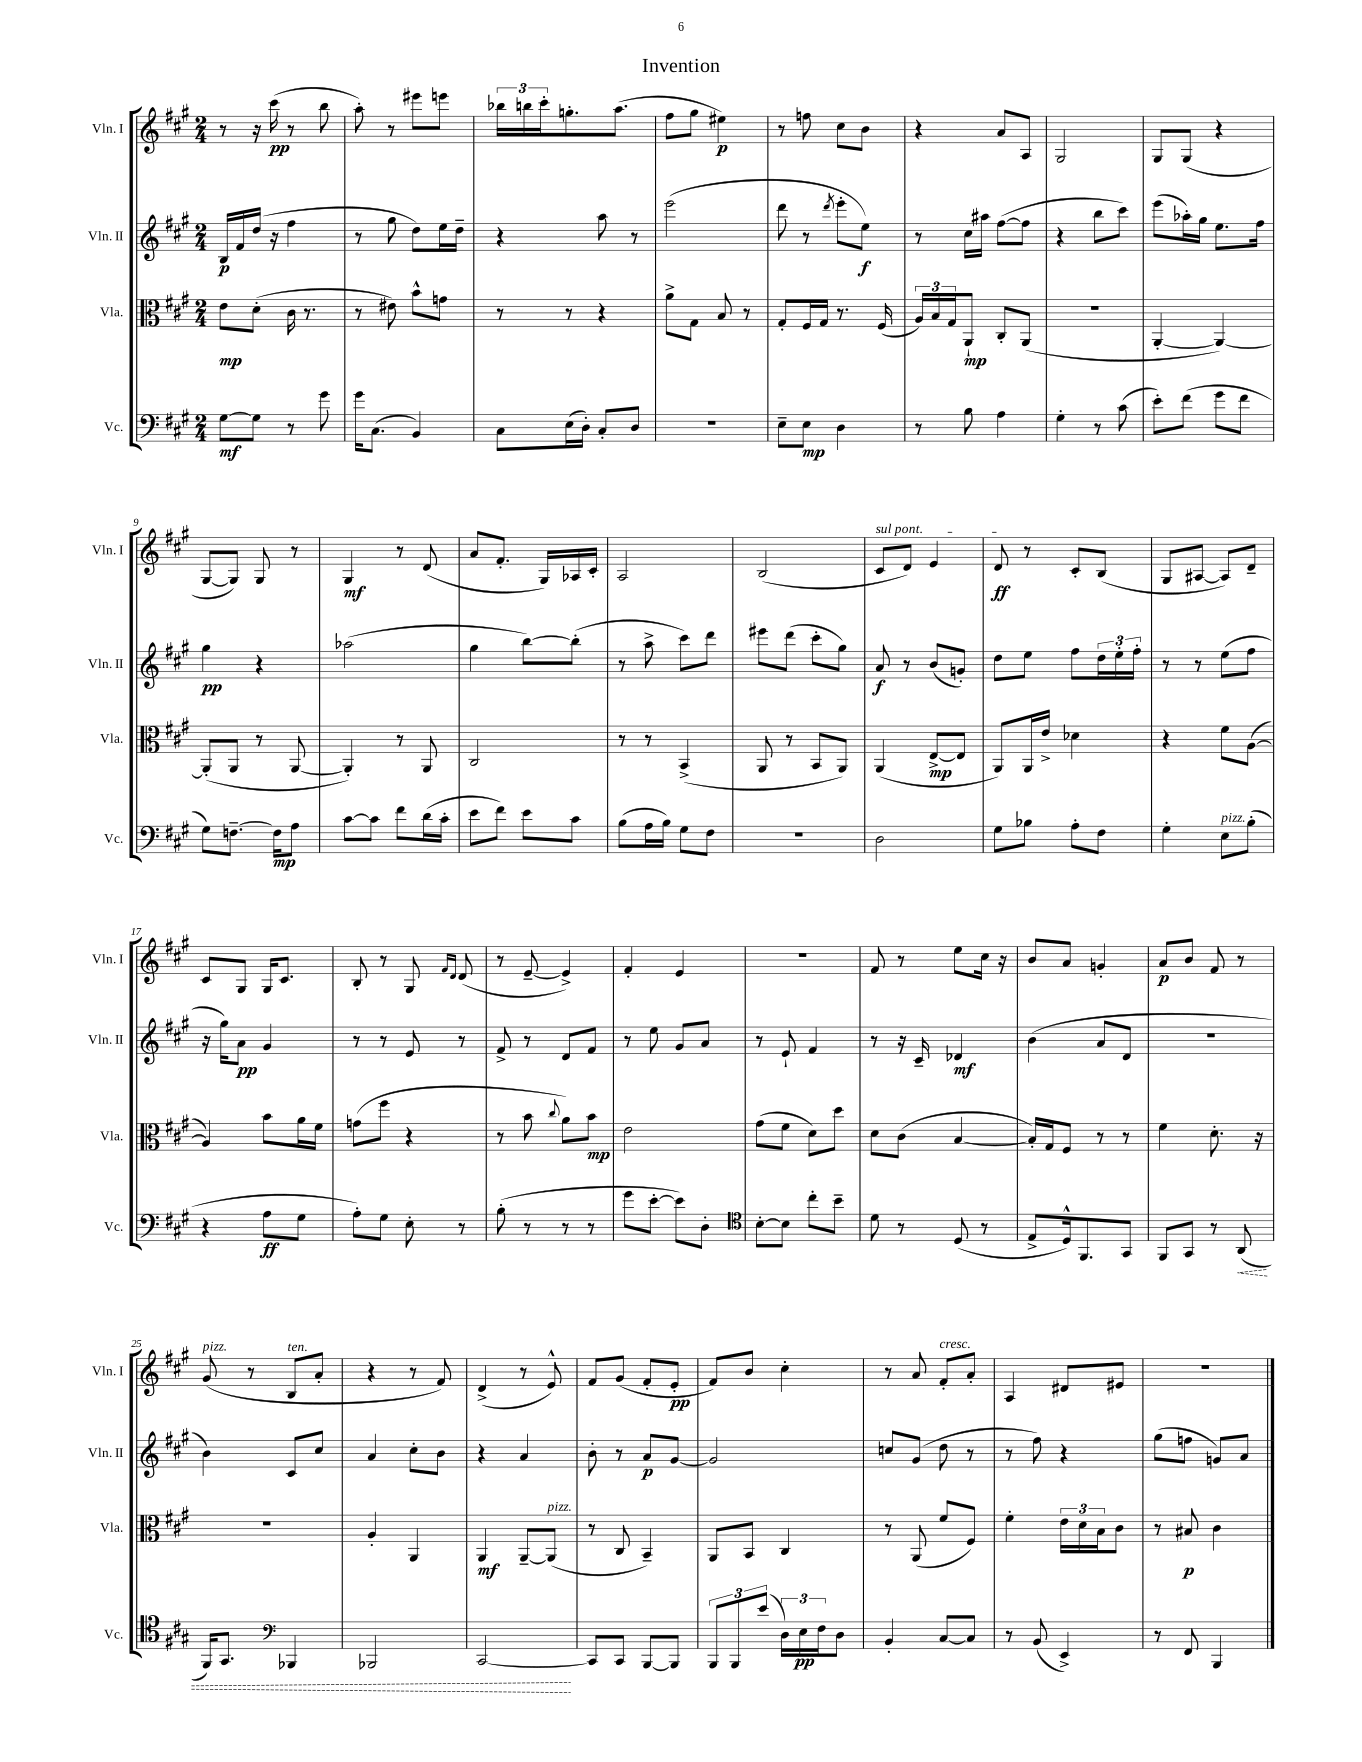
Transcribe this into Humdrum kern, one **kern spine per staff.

**kern	**kern	**kern	**kern
*staff4	*staff3	*staff2	*staff1
*clefF4	*clefC3	*clefG2	*clefG2
*k[f#c#g#]	*k[f#c#g#]	*k[f#c#g#]	*k[f#c#g#]
*M2/4	*M2/4	*M2/4	*M2/4
[8G#\L	8e\L	16B/LL	8r
.	.	16f#/	.
8G#\]J	(8d'\J	(16dd/JJ	16r
.	.	16r	(16ccc#\
8r	16c#\	4ff#\	8r
.	8.r	.	.
8g#\	.	.	8bb\
=	=	=	=
16g#\LK	8r	8r	8aa'\)
(8.C#\J	.	.	.
.	8e#\)	8gg#\	8r
4BB/)	8b^^\L	8dd\L)	8eee#\L
.	8g\J	16ee\L	8eee\J
.	.	16dd~\JJ	.
=	=	=	=
8C#\L	8r	4r	24bb-\LL
.	.	.	24bb\
.	.	.	24ccc#'\J
(16E\L	8r	.	8.gg'\
16D'\JJ)	.	.	.
8C#'/L	4r	8aa\	.
.	.	.	(8.aa\J
8D/J	.	8r	.
=	=	=	=
2r	8a^\L	(2eee\	8ff#\L
.	8G#\J	.	8gg#\J
.	8B/	.	4ee#\)
.	8r	.	.
=	=	=	=
8E~\L	8G#'/L	8ddd\	8r
8E\J	16F#/L	8r	8ff\
.	16G#/JJ	.	.
.	.	8qddd/	.
4D\	8.r	8eee'\L	8cc#\L
.	.	8ee\J)	8b\J
.	(16F#/	.	.
=	=	=	=
8r	24A/LL)	8r	4r
.	24B/	.	.
.	24G#/J	.	.
8B\	8AA`/J	16cc#\LL	.
.	.	16aa#\JJ	.
4A\	8C#'/L	([8ff#\L	8a/L
.	(8AA/J	8ff#\]J	8A/J
=	=	=	=
4G#'\	2r	4r	2G#/
8r	.	8bb\L	.
(8c#\	.	8ccc#\J)	.
=	=	=	=
8e'\L)	[4AA'/	(8eee\L	8G#/L
(8f#\J	.	16aa-'\L)	(8G#/J
.	.	16gg#\JJ	.
8g#\L	4AA/_)	8.ee\L	4r
8f#\J	.	.	.
.	.	16ff#\Jk	.
=	=	=	=
8G#\L)	(8AA'/]L	4gg#\	[8G#/L
[8.F~\J	8AA/J	.	8G#/]J)
.	8r	4r	8G#/
16F\]LK	.	.	.
8A\J	[8AA/	.	8r
=	=	=	=
[8c#\L	4AA'/])	(2aa-\	4G#/
8c#\]J	.	.	.
8f#\L	8r	.	8r
(16d\L	8AA/	.	(8d/
16c#'\JJ	.	.	.
=	=	=	=
8e\L	2C#/	4gg#\	8a/L
8f#\J)	.	.	8.f#'/J
8e\L	.	[8bb\L)	.
.	.	.	16G#/LL)
8c#\J	.	(8bb'\]J	16A-/
.	.	.	16c#'/JJ
=	=	=	=
(8B\L	8r	8r	2A/
16A\L	8r	8aa^\	.
16B\JJ)	.	.	.
8G#\L	(4BB^/	8ccc#\L)	.
8F#\J	.	8ddd\J	.
=	=	=	=
2r	8AA/	8eee#\L	(2B/
.	8r	(8ddd\J	.
.	8BB/L	8ccc#'\L	.
.	8AA/J)	8gg#\J)	.
=	=	=	=
2D\	(4AA/	8a/	8c#/L
.	.	8r	8d/J)
.	[8E^/L	(8b/L	4e/
.	8E/]J	8g'/J)	.
=	=	=	=
8G#\L	8AA/L)	8dd\L	8d/
8B-\J	16AA/L	8ee\J	8r
.	16e^/JJ	.	.
8A'\L	4d-\	8ff#\L	8c#'/L
8F#\J	.	24dd\L	(8B/J
.	.	24ee'\	.
.	.	24ff#'\JJ	.
=	=	=	=
4G#'\	4r	8r	8G#/L
.	.	8r	[8A#/J
8E\L	8f#\L	(8ee\L	8A#/]L)
(8B'\J	([8A\J	8ff#\J	8d~/J
=	=	=	=
4r	4A/])	16r	8c#/L
.	.	16gg#\LK)	.
.	.	8a\J	8G#/J
8A\L	8b\L	4g#/	16G#/LK
.	.	.	8.c#/J
8G#\J	16a\L	.	.
.	16f#\JJ	.	.
=	=	=	=
8A'\L)	(8g\L	8r	8B'/
8G#\J	8ff#\J	8r	8r
8E'\	4r	8e/	8G#/
.	.	.	16qqf#/LL
.	.	.	16qqd/JJ
8r	.	8r	(8d/
=	=	=	=
(8B'\	8r	8f#^/	8r
8r	8b\	8r	[8e~/
.	8qqcc#/	.	.
8r	8a\L)	8d/L	4e^/])
8r	8b\J	8f#/J	.
=	=	=	=
8g#\L	2e\	8r	4f#'/
[8e'\J	.	8ee\	.
8e\]L)	.	8g#/L	4e/
8D'\J	.	8a/J	.
=	=	=	=
*clefC4	*	*	*
[8B'\L	(8g#\L	8r	2r
8B\]J	8f#\J	8e`/	.
8cc#'\L	8d\L)	4f#/	.
8b~\J	8dd\J	.	.
=	=	=	=
8d\	8d\L	8r	8f#/
8r	(8c#\J	16r	8r
.	.	16c#~/	.
(8D/	[4B/	4d-/	8ee\L
8r	.	.	16cc#\Jk
.	.	.	16r
=	=	=	=
8E^/L	16B'/]LL)	(4b\	8b/L
.	16G#/J	.	.
16D^^/k)	8F#/J	.	8a/J
8.FF#/	.	.	.
.	8r	8a/L	4g'/
8GG#/J	8r	8d/J	.
=	=	=	=
8FF#/L	4f#\	2r	8a/L
8GG#/J	.	.	8b/J
8r	8.d'\	.	8f#/
(8AA/	.	.	8r
.	16r	.	.
=	=	=	=
16FF#/LK)	2r	4b\)	(8g#/
8.GG#/J	.	.	.
.	.	.	8r
*clefF4	*	*	*
4BBB-/	.	8c#/L	8B/L
.	.	8cc#/J	8a'/J
=	=	=	=
2BBB-/	4A'/	4a/	4r
.	4AA/	8cc#'\L	8r
.	.	8b\J	8f#/)
=	=	=	=
[2CC#/	4AA/	4r	(4d^/
.	[8AA~/L	4a/	8r
.	(8AA/]J	.	8e^^/)
=	=	=	=
8CC#/]L	8r	8b'\	8f#/L
8CC#/J	8C#/	8r	(8g#/J
[8BBB/L	4BB~/)	8a/L	8f#'/L
8BBB/]J	.	[8g#/J	8e'/J
=	=	=	=
12BBB/L	8AA/L	2g#/]	8f#/L)
12BBB/	.	.	.
.	8BB/J	.	8b/J
(12e/J	.	.	.
24D\LL)	4C#/	.	4cc#'\
24E\	.	.	.
24F#\J	.	.	.
8D\J	.	.	.
=	=	=	=
4BB'/	8r	8cc/L	8r
.	(8AA/	(8g#/J	8a/
[8C#/L	8f#/L	8dd\	8f#'/L
8C#/]J	8F#/J)	8r	8a'/J
=	=	=	=
8r	4f#'\	8r	4A/
(8BB/	.	8ff#\)	.
4EE^/)	24e\LL	4r	8d#/L
.	24d\	.	.
.	24B\J	.	.
.	8c#\J	.	8e#/J
=	=	=	=
8r	8r	(8gg#\L	2r
8FF#/	8B#/	8ff\J	.
4BBB/	4c#\	8g/L)	.
.	.	8a/J	.
==	==	==	==
*-	*-	*-	*-
